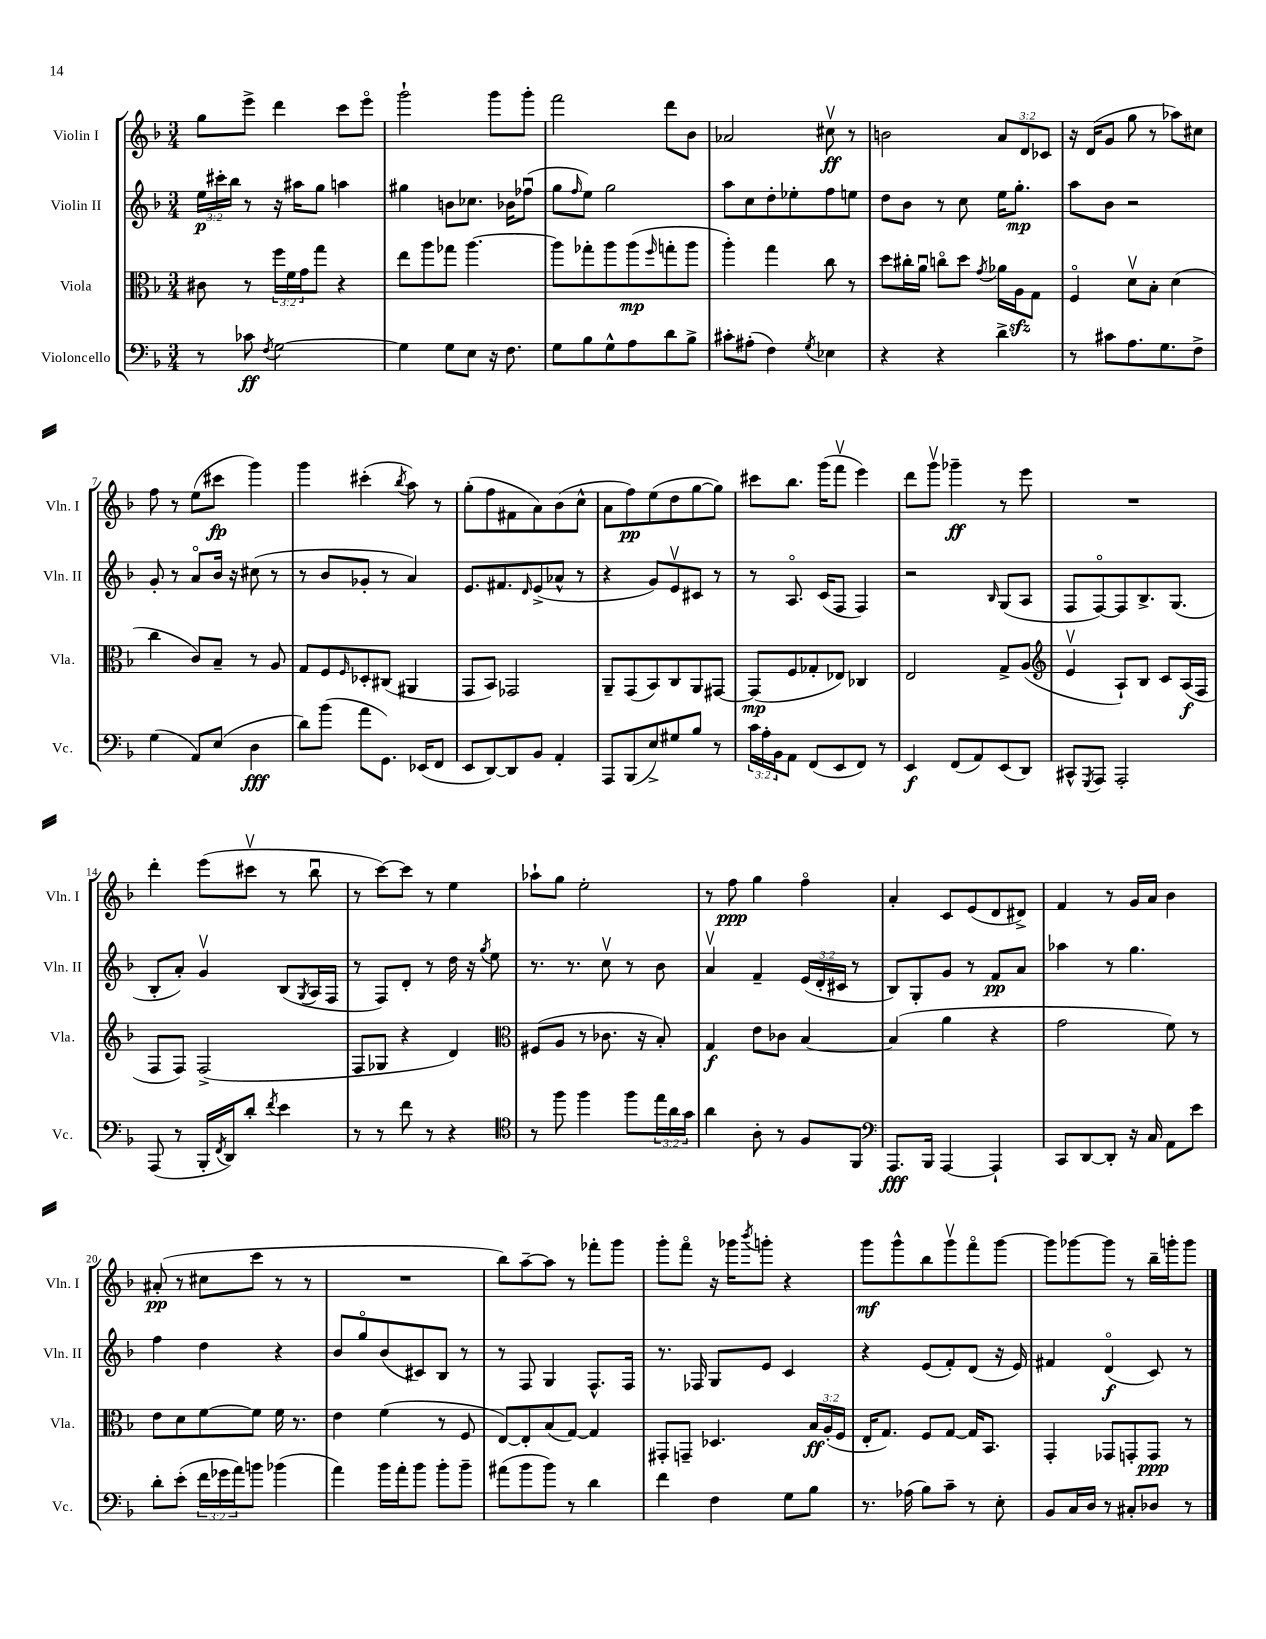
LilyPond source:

<<
\new StaffGroup <<
\new Staff = "s0" \with { instrumentName = "Violin I" shortInstrumentName = "Vln. I" } {
    \clef treble \key f \major \numericTimeSignature \time 3/4 \override Staff.TupletNumber.text = #tuplet-number::calc-fraction-text
    g''8 e'''8-> d'''4 c'''8 e'''8\flageolet |
    g'''2-! g'''8 g'''8-. |
    f'''2 d'''8 bes'8 |
    aes'2 cis''8\upbow\ff r8 |
    b'2 \tuplet 3/2 { a'8 d'8 ces'8 } |
    r16 d'16( g'8 g''8 r8 aes''8) cis''8 |
    f''8 r8 e''8( cis'''8\fp g'''4) |
    g'''4 cis'''4-.( \acciaccatura { bes''8 } a''8) r8 |
    g''8-.( f''8 fis'8 a'8) bes'8( c''8-^ |
    a'8 f''8\pp) e''8( d''8 g''8~ g''8) |
    cis'''8 bes''8. g'''16( f'''8\upbow e'''4) |
    d'''8 g'''8\upbow ges'''4--\ff r8 e'''8 |
    R2. |
    d'''4-. e'''8( cis'''8\upbow r8 bes''8\downbow |
    r8 c'''8~) c'''8 r8 e''4 |
    aes''8-! g''8 e''2-. |
    r8 f''8\ppp g''4 f''4\flageolet |
    a'4-. c'8 e'8( d'8 dis'8->) |
    f'4 r8 g'16 a'16 bes'4 |
    ais'8-.\pp( r8 cis''8 c'''8 r8 r8 |
    R2. |
    bes''8) a''8~-- a''8 r8 fes'''8-. g'''8 |
    g'''8-. f'''8\flageolet r16 ges'''16 \acciaccatura { bes'''8 } g'''8-. r4 |
    g'''8\mf g'''8-^ bes''8 g'''8\upbow f'''8\flageolet g'''8~ |
    g'''8 ges'''8~ ges'''8 r8 bes''16-- g'''16-. g'''8 \bar "|." |
}
\new Staff = "s1" \with { instrumentName = "Violin II" shortInstrumentName = "Vln. II" } {
    \clef treble \key f \major \numericTimeSignature \time 3/4 \override Staff.TupletNumber.text = #tuplet-number::calc-fraction-text
    \tuplet 3/2 { e''16\p cis'''16-. bes''16 } r8 r16 ais''16 g''8 a''4 |
    gis''4 b'8 ces''8. bes'16 fes''8\downbow( |
    g''8 \grace { f''16 } e''8) g''2 |
    a''8 c''8 d''8-. ees''8-. f''8 e''8 |
    d''8 bes'8 r8 c''8 e''16 g''8.-.\mp |
    a''8 bes'8 r2 |
    g'8-. r8 a'8\flageolet bes'16 r16 cis''8( r8 |
    r8 bes'8 ges'8-. r8 a'4) |
    e'8. fis'8. \grace { d'16 } e'8->( aes'8-^ r8 |
    r4 g'8) e'8\upbow cis'8 r8 |
    r8 a8.\flageolet c'16( f8 f4) |
    r2 \grace { bes16 } g8( a8 |
    f8 f8~\flageolet) f8 bes8.-> g8.( |
    bes8-. a'8-.) g'4\upbow bes8( \acciaccatura { g8 } a16 f16 |
    r8 f8) d'8-. r8 d''16 r16 \acciaccatura { g''8 } e''8 |
    r8. r8. c''8\upbow r8 bes'8 |
    a'4\upbow f'4-- \tuplet 3/2 { e'16( d'16-. cis'16 } r8 |
    bes8) g8-. g'8 r8 f'8\pp a'8 |
    aes''4 r8 g''4. |
    f''4 d''4 r4 |
    bes'8 g''8\flageolet bes'8( cis'8) bes8 r8 |
    r8 f8 g4 f8.-^ f16 |
    r8. fes16 g8 e'8 c'4 |
    r4 e'8( f'8-.) d'8( r16 e'16) |
    fis'4 d'4\flageolet\f( c'8) r8 \bar "|." |
}
\new Staff = "s2" \with { instrumentName = "Viola" shortInstrumentName = "Vla." } {
    \clef alto \key f \major \numericTimeSignature \time 3/4 \override Staff.TupletNumber.text = #tuplet-number::calc-fraction-text
    cis'8 r8 \tuplet 3/2 { f''16 f'16 g'16 } g''8 r4 |
    e''8 a''8 ges''8 a''4.~ |
    a''8 ges''8-. a''8 a''8\mp( \grace { f''16 } g''8-. a''8 |
    a''4-.) g''4 c''8 r8 |
    d''8 cis''16-. a'16\downbow c''8\flageolet d''8 \acciaccatura { g'8 } aes'16 a16\sfz g8 |
    f4\flageolet d'8\upbow bes8-. d'4( |
    c''4 c'8) bes8-- r8 a8 |
    g8 f8 \grace { f16 } des8-. cis8( ais,4 |
    g,8 bes,8) ges,2 |
    a,8-- g,8( bes,8) c8 a,8 gis,8~ |
    gis,8\mp( f8 ges8-. ees8) ces4 |
    e2 g8-> a8( |
    \clef treble e'4\upbow a8-!) bes8 c'8 a16\f( f16 |
    f8 f8) f2->( |
    f8 ges8 r4 d'4) |
    \clef alto fis8( a8 r8 ces'8. r16 bes8-.) |
    g4\f e'8 ces'8 bes4~ |
    bes4( a'4 r4 |
    g'2 f'8) r8 |
    e'8 d'8 f'8~ f'8 f'16 r8. |
    e'4 f'4( r8 f8 |
    e8~) e8-. bes8( g8~) g4 |
    gis,8-. g,8-- des4. \tuplet 3/2 { bes16\ff a16-.( f16 } |
    e16-. g8.) f8 g8~ g16 bes,8. |
    g,4-. ges,8 g,8-. g,8\ppp r8 \bar "|." |
}
\new Staff = "s3" \with { instrumentName = "Violoncello" shortInstrumentName = "Vc." } {
    \clef bass \key f \major \numericTimeSignature \time 3/4 \override Staff.TupletNumber.text = #tuplet-number::calc-fraction-text
    r8 ces'8\ff \acciaccatura { f8 } g2~ |
    g4 g8 e8 r16 f8. |
    g8 bes8 g8-^ a8 d'8 bes8-> |
    cis'8-. ais8-.( f4) \acciaccatura { g8 } ees4 |
    r4 r4 d'4-> |
    r8 cis'8 a8. g8. f8-> |
    g4( a,8) e8( d4\fff |
    d'8) bes'8( a'8 g,8.) ees,16( f,8 |
    e,8 d,8~) d,8 bes,8 a,4-. |
    a,,8 bes,,8( e8->) gis8 bes8 r8 |
    \tuplet 3/2 { c'16 a16-. bes,16 } a,8 f,8( e,8 f,8) r8 |
    e,4\f f,8( a,8) e,8( d,8) |
    cis,8-^ \acciaccatura { g,,8 } a,,8 a,,2-. |
    a,,8( r8 bes,,16-. \acciaccatura { f,8 } d,16) d'8-. \acciaccatura { f'8 } e'4 |
    r8 r8 f'8 r8 r4 |
    \clef tenor r8 f''8 f''4 f''8 \tuplet 3/2 { e''16 a'16 g'16 } |
    a'4 a8-. r8 f8 f,8 |
    \clef bass a,,8.\fff bes,,16 a,,4~ a,,4-! |
    c,8 d,8~ d,8-. r16 c16 a,8 e'8 |
    d'8-. e'8-.( \tuplet 3/2 { f'16 ges'16 a'16) } b'8 bes'4( |
    a'4) bes'16 a'16-. bes'8 bes'8-. bes'8-- |
    ais'8( bes'8 bes'8) r8 d'4 |
    f'4 f4 g8 bes8 |
    r8. aes16( bes8) c'8-- r8 e8-. |
    bes,8 c16 d16 r8 cis8-. des8 r8 \bar "|." |
}
>>
>>
